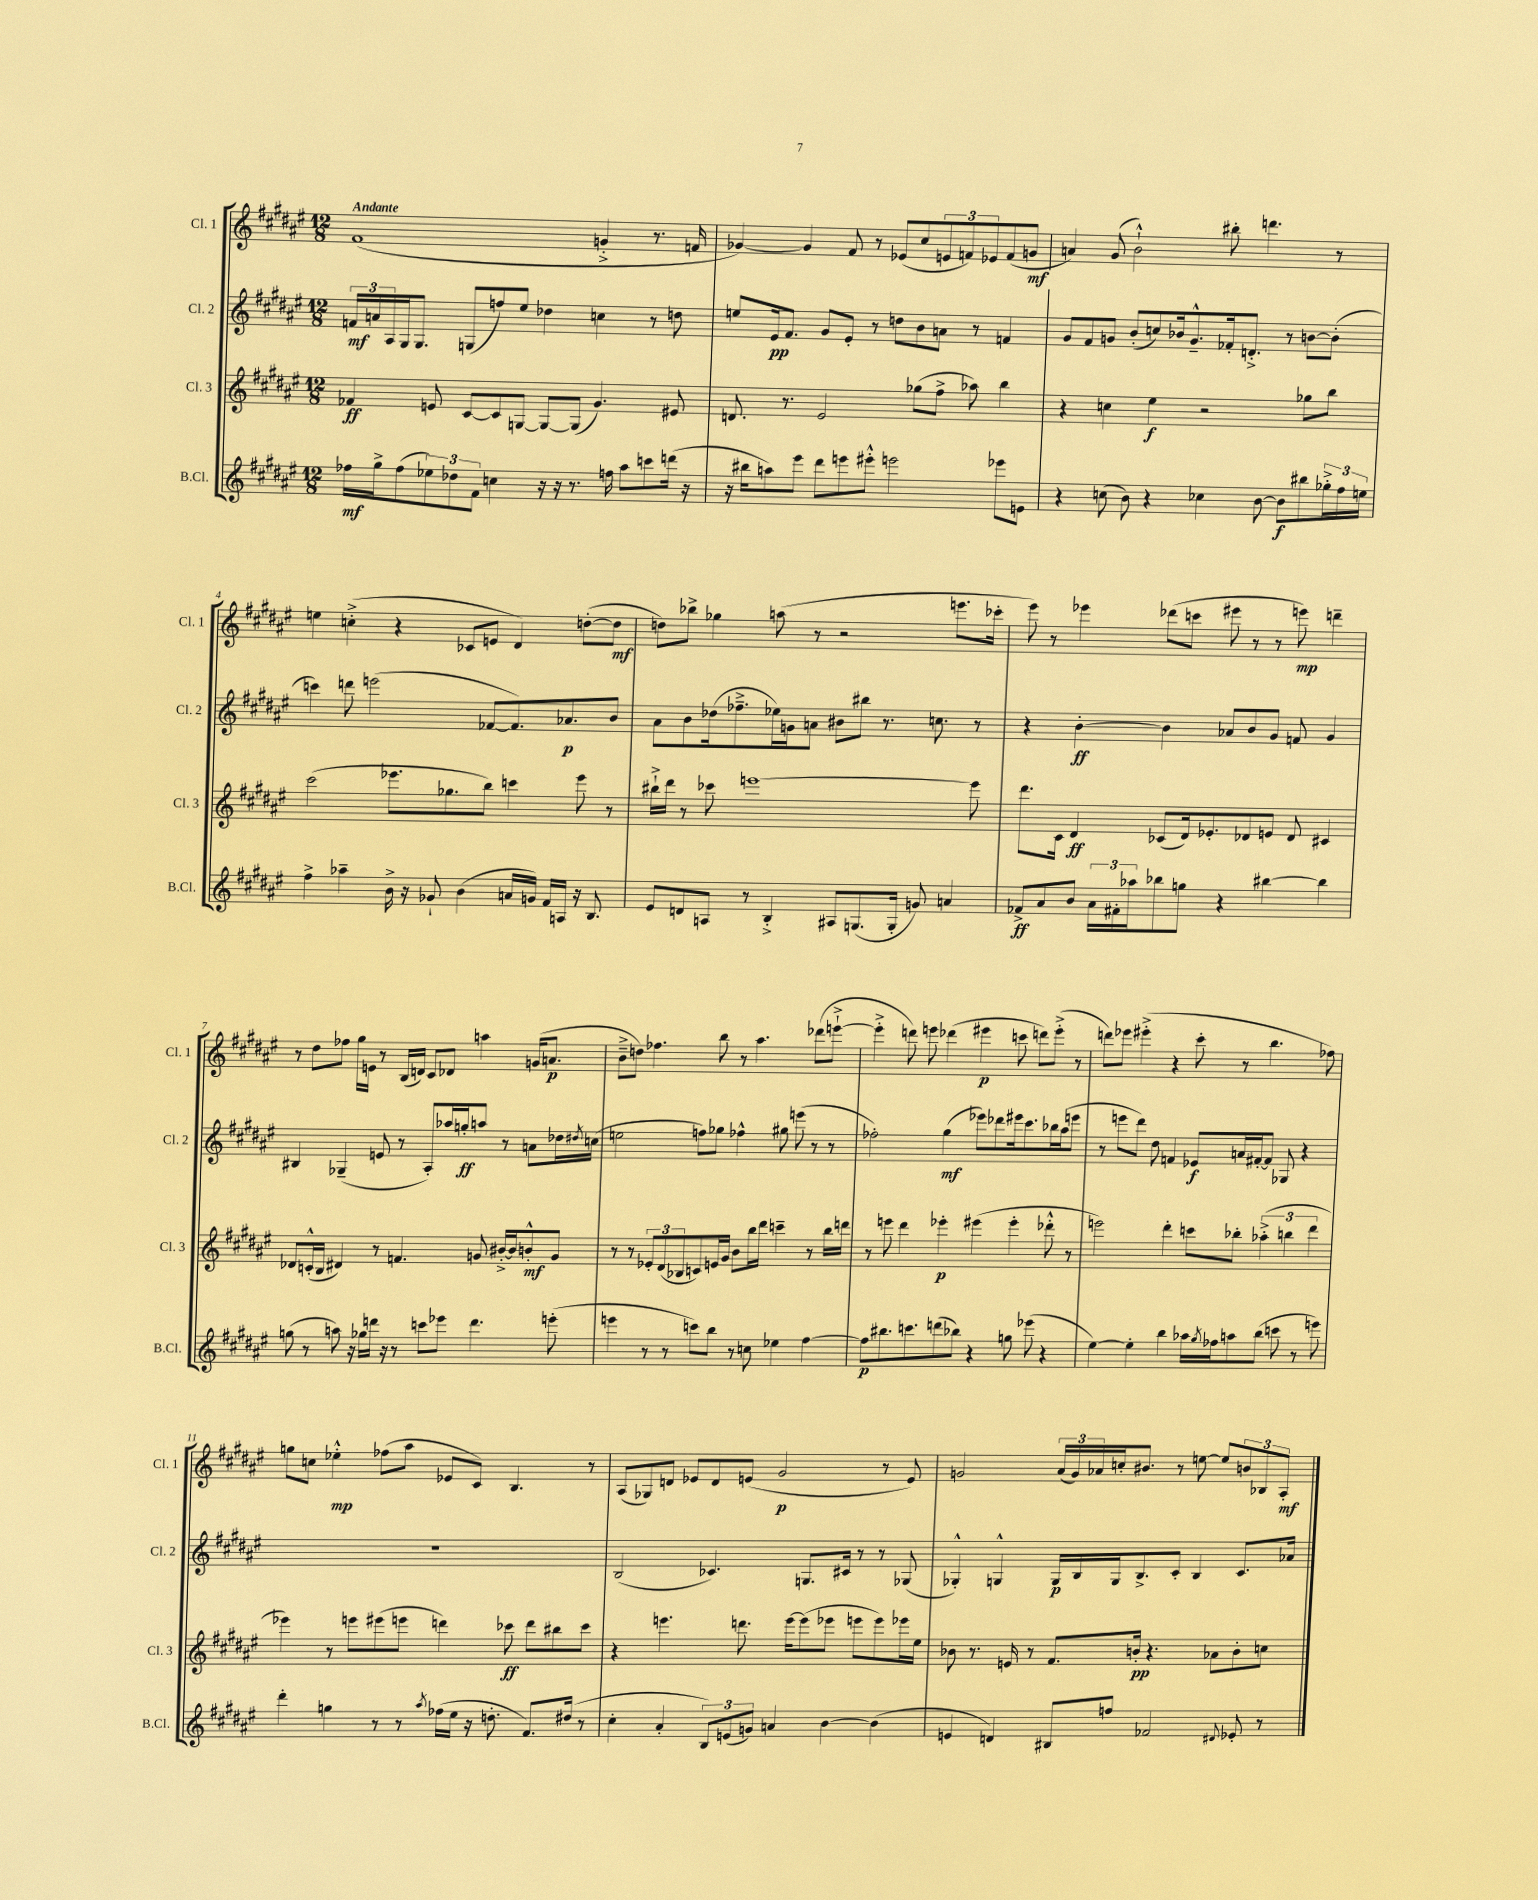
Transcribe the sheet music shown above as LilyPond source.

<<
\new StaffGroup <<
\new Staff = "s0" \with { instrumentName = "Cl. 1" shortInstrumentName = "Cl. 1" } {
    \clef treble \key fis \major \numericTimeSignature \time 12/8 \tempo "Andante"
    fis'1( g'4-.-> r8. f'16 |
    ges'4~) ges'4 fis'8 r8 ees'8( cis''8 \tuplet 3/2 { e'8 f'8) ees'8 } f'8( g'8\mf |
    a'4) gis'8( b'2-!-^) bis''8-. d'''4. r8 |
    e''4 c''4-.->( r4 ces'8 e'8 dis'4) d''8~-.( d''8\mf |
    d''8) bes''8-> ges''4 a''8( r8 r2 e'''8. ces'''16-. |
    eis'''8) r8 ees'''4 des'''8( c'''8 eis'''8 r8 r8 e'''8\mp) d'''4-- |
    r8 dis''8 fes''8 gis''16 e'16 r8 b16( d'16) cis'8 des'8 a''4 g'16( a'8.\p |
    b'8---> d''8) fes''4. b''8 r8 ais''4. des'''8( e'''8~-!-> |
    e'''4-.-> d'''8) e'''8 des'''4( eis'''4\p c'''8 d'''8) eis'''8-.->( r8 |
    d'''8) ees'''8 eis'''4-.->( r4 cis'''8-. r8 b''4. fes''8) |
    g''8 c''8 ees''4-.-^\mp fes''8( ais''8 ees'8 cis'8) b4. r8 |
    ais8( ges8) d'8 ees'8 d'8 e'8( gis'2\p r8 e'8) |
    g'2 \tuplet 3/2 { ais'16( g'16) aes'16 } c''16-. bis'8. r8 e''8~ e''8 \tuplet 3/2 { b'8 bes8 ais8-.\mf } \bar "|." |
}
\new Staff = "s1" \with { instrumentName = "Cl. 2" shortInstrumentName = "Cl. 2" } {
    \clef treble \key fis \major \numericTimeSignature \time 12/8
    \tuplet 3/2 { f'16\mf a'16 ais16 } gis16 gis8. g8( f''8) eis''8 des''4 c''4 r8 d''8 |
    e''8 eis'16\pp fis'8. gis'8 eis'8-. r8 d''8 b'8 a'8 r8 f'4 |
    gis'8 fis'8 g'8 b'8-.( c''8) bes'16 g'8.---^ fes'16-. d'8.-.-> r8 b'8~ b'8-.( |
    c'''4) d'''8 e'''2( fes'8~ fes'8.) aes'8.\p b'8 |
    ais'8 b'8 des''16( fes''8.---> ees''16) g'16 a'8 bis'8 bis''8 r8. c''8. r8 |
    r4 b'4~-.\ff b'4 aes'8 b'8 gis'8 f'8 gis'4 |
    bis4 ges4--( e'8 r8 ais8-.) aes''16 g''16-.\ff a''8 r8 a'8 des''16 \acciaccatura { dis''8 } c''16( |
    e''2 f''8) ges''8 fes''4-^ gis''8 e'''8( r8 r8 |
    fes''2-.) gis''4\mf( ees'''8) des'''8 eis'''16 cis'''8. bes''16 ais''16( e'''8 |
    r8 e'''8 dis'''8) dis''8 f'4 ees'8\f a'16 fis'16~-. fis'8 ges8 r4 |
    R1. |
    b2( ces'4.) g8. cis'16 r8 r8 ges8( |
    ges4-.-^) g4-^ g16\p b16 g16 b8.-> cis'8-. b4 cis'8. aes'16 \bar "|." |
}
\new Staff = "s2" \with { instrumentName = "Cl. 3" shortInstrumentName = "Cl. 3" } {
    \clef treble \key fis \major \numericTimeSignature \time 12/8
    fes'4\ff e'8 cis'8~ cis'8 g8~ g8~ g8( gis'4.) eis'8 |
    d'8. r8. eis'2 ges''8( fis''8-> aes''8) b''4 |
    r4 c''4 eis''4\f r2 ges''8 b''8 |
    cis'''2( ees'''8. ges''8. b''8) c'''4 ees'''8 r8 |
    bis''16-!-> dis'''16 r8 ces'''8 e'''1~ e'''8 |
    dis'''8. cis'16 dis'4\ff ces'8( dis'16) ees'8.-. des'8 e'8 des'8 cis'4 |
    des'8 c'16-.-^( b16 dis'4) r8 f'4. g'8 bis'16~-.-> bis'16 b'8-.-^\mf g'8 |
    r8 r8 \tuplet 3/2 { ees'8-. dis'8( bes8 } c'8) e'16 gis'16 b'8 b''16 dis'''16 c'''4-- r8 b''16 d'''16 |
    r8 e'''8 dis'''4 ees'''4-.\p eis'''4( eis'''4-. des'''8-.-^ r8 |
    e'''2) dis'''4-. c'''8 bes''8-. \tuplet 3/2 { aes''4-.->( b''4 dis'''4 } |
    ees'''4) r8 e'''8 eis'''8( e'''8 d'''4) ces'''8\ff d'''8 bis''8 ces'''8 |
    r4 e'''4. d'''8. e'''16~ e'''8( ees'''8 e'''8 e'''8) ees'''16 eis''16 |
    bes'8 r8. e'16 r8 fis'8. b'16-.\pp r4. aes'8 b'8-. c''8 \bar "|." |
}
\new Staff = "s3" \with { instrumentName = "B.Cl." shortInstrumentName = "B.Cl." } {
    \clef treble \key fis \major \numericTimeSignature \time 12/8
    fes''16\mf gis''16-> fes''8( \tuplet 3/2 { ees''8) des''8 fis'8 } c''4 r16 r16 r8. f''16 ais''8 c'''8 d'''16( r16 |
    r16 bis''16 a''8) eis'''8 dis'''8 e'''8 eis'''8-.-^ e'''2 ees'''8 e'8 |
    r4 c''8( b'8) r4 ces''4 b'8~ b'8\f bis''8 \tuplet 3/2 { ges''16-.-> fis''16 e''16 } |
    fis''4-> aes''4-- b'16-> r16 ges'8-! b'4( a'16 g'16) fis'16 a16 r16 b8. |
    eis'8 d'8 a8 r8 b4-.-> ais8 g8.( g16-. g'8) a'4 |
    fes'8->\ff ais'8 b'8 \tuplet 3/2 { ais'16 fis'16-. aes''16 } bes''8 g''8 r4 bis''4~ bis''4 |
    g''8( r8 a''8) r16 ges''16 d'''16 r16 r8 c'''8 ees'''8 d'''4. e'''8-.( |
    e'''4 r8 r8 c'''8) b''8 r8 c''8 ees''4 fis''4~ |
    fis''8\p bis''8. c'''8. d'''8( bes''8) r4 g''8 ees'''8( r4 |
    eis''4~) eis''4-. b''4 aes''16 \acciaccatura { gis''8 } fes''16 a''8 b''8( c'''8 r8 e'''8) |
    dis'''4-. g''4 r8 r8 \acciaccatura { ais''8 } fes''16( eis''16 r16 d''8.-. fis'8.) dis''16( r8 |
    cis''4-. ais'4-. \tuplet 3/2 { b8) e'8( g'8) } a'4 b'4~ b'4( |
    e'4 d'4) bis8 f''8 fes'2 \appoggiatura { dis'8 } ees'8-. r8 \bar "|." |
}
>>
>>
